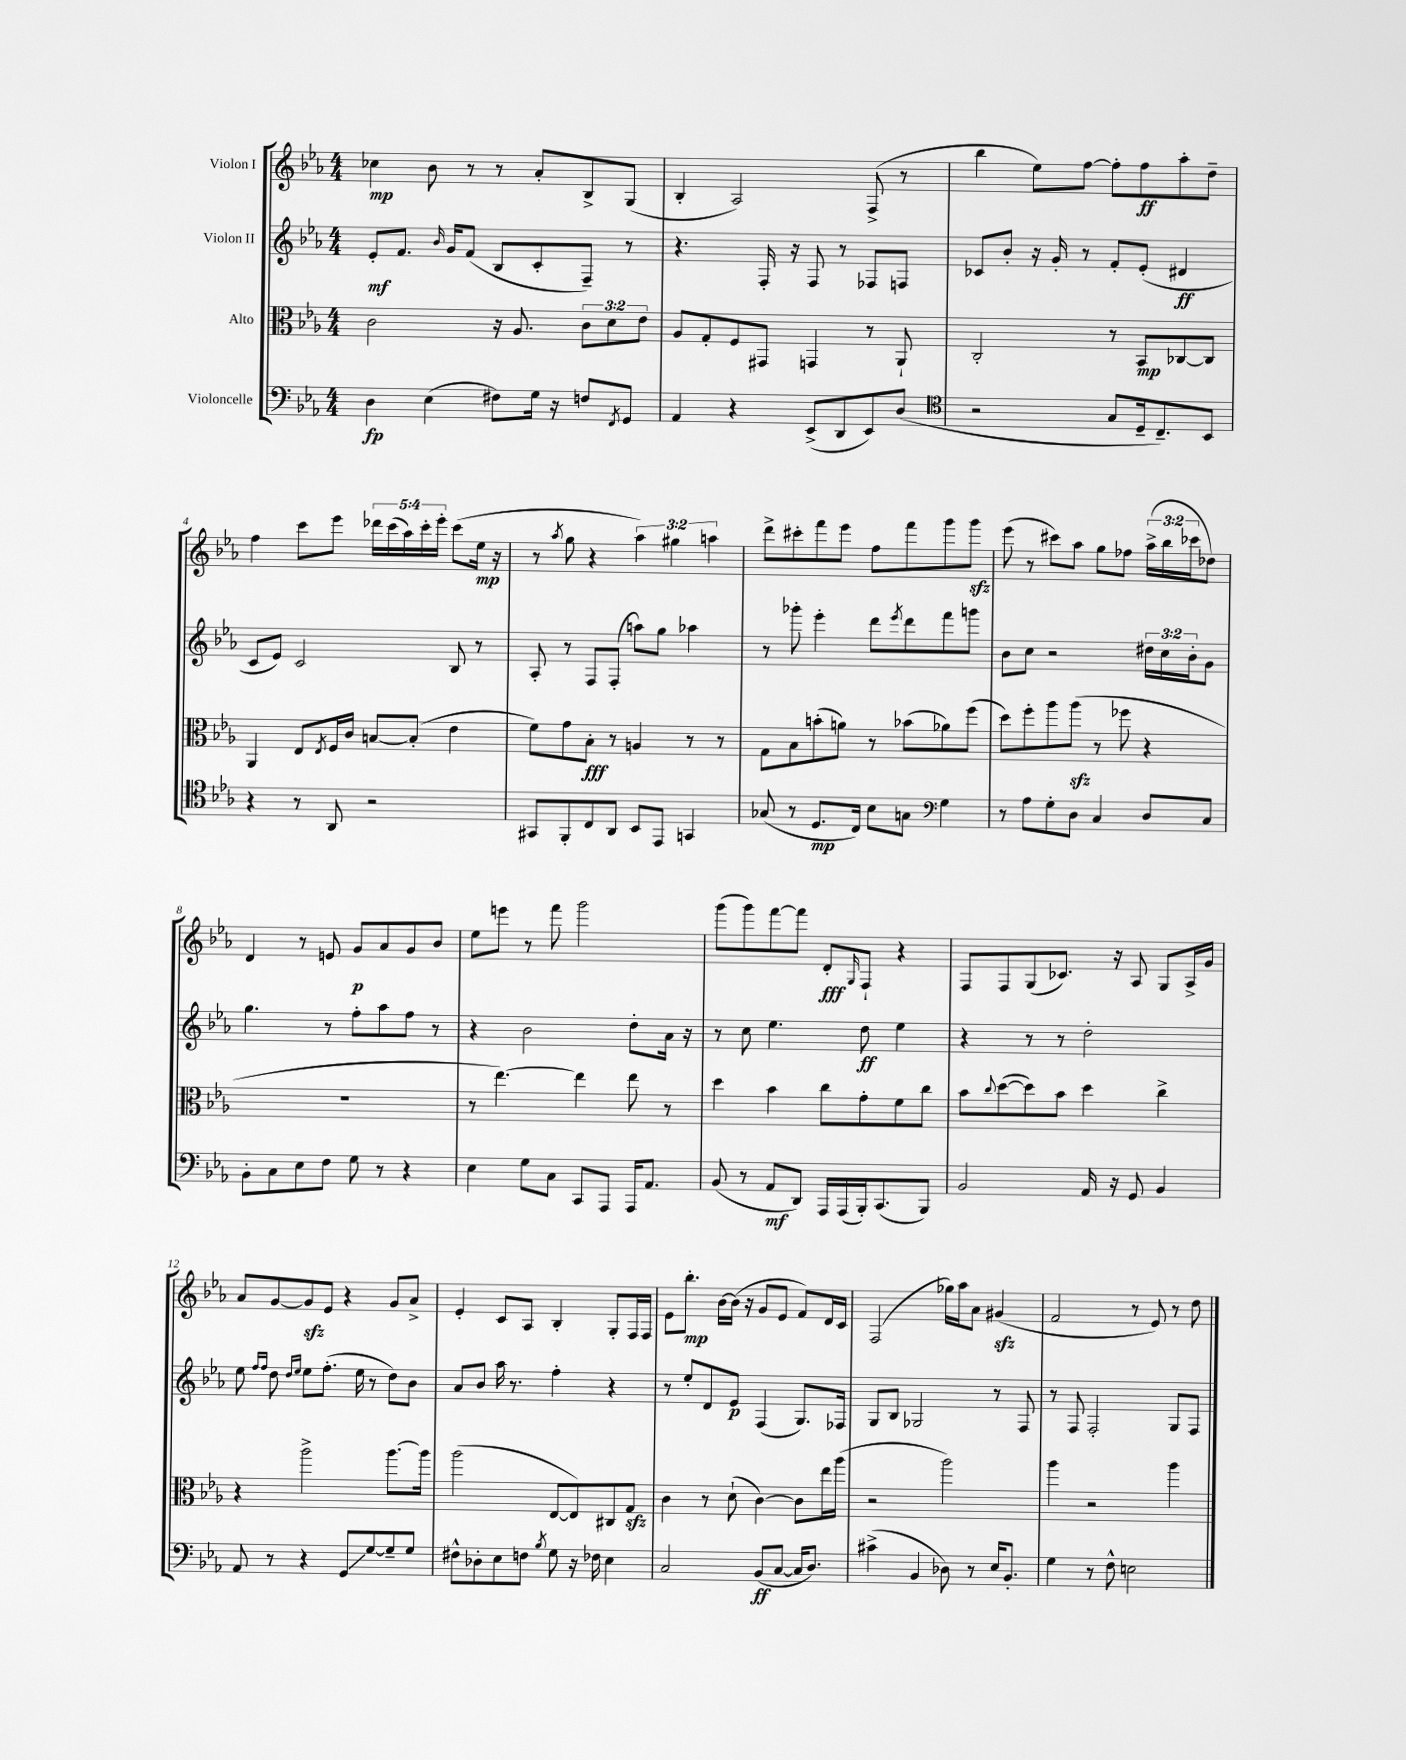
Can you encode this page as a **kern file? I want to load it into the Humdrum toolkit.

**kern	**kern	**kern	**kern
*staff4	*staff3	*staff2	*staff1
*clefF4	*clefC3	*clefG2	*clefG2
*k[b-e-a-]	*k[b-e-a-]	*k[b-e-a-]	*k[b-e-a-]
*M4/4	*M4/4	*M4/4	*M4/4
4D\	2c\	8e-'/L	4cc-\
.	.	8.f/J	.
(4E-\	.	.	8b-\
.	.	16qqb-/	.
.	.	16g/LK	.
.	.	(8f/J	8r
8F#\L)	16r	8B-/L	8r
.	8.A-/	.	.
16G\Jk	.	8c'/	8a-'/L
16r	.	.	.
8F/L	12c\L	8F~/J)	8B-^/
.	12d\	.	.
8qFF/	.	.	.
8GG/J	.	8r	(8G/J
.	12e-\J	.	.
=	=	=	=
4AA-/	8A-/L	4.r	4B-'/
.	8G'/	.	.
4r	8F/	.	2A-/)
.	8GG#/J	16F'/	.
.	.	16r	.
(8EE-^/L	4GG/	8F/	.
8DD/	.	8r	.
8EE-/)	8r	8F-/L	(8F^/
(8D/J	8AA-`/	8F/J	8r
=	=	=	=
*clefC4	*	*	*
2r	2C'/	8c-/L	4bb-\
.	.	8b-'/J	.
.	.	16r	8ee-\L)
.	.	16g'/	.
.	.	8r	[8ff\J
8G/L	8r	8f'/L	8ff'\]L
16D~/k	8BB-/L	(8e-'/J	8ff\
8.C~/)	.	.	.
.	[8C-/	4d#/	8aa-'\
8BB-/J	8C-/]J	.	8dd~\J
=	=	=	=
4r	4AA-/	8c/L	4ff\
.	.	8e-/J)	.
8r	8E-/L	2c/	8ccc\L
.	8qE-/	.	.
8AA-/	16F/L	.	8eee-\J
.	16c/JJ	.	.
2r	[8B/L	.	20ddd-\LL
.	.	.	(20ccc\
.	.	.	20aa-\)
.	(8B'/]J	.	.
.	.	.	20ccc'\
.	.	.	20eee-'\JJ
.	4e-\	8B-/	(8ccc\L
.	.	8r	16ee-\Jk
.	.	.	16r
=	=	=	=
8GG#/L	8f\L)	8A-'/	8r
.	.	.	8qaa-/
8FF'/	8g\	8r	8gg\
8C/	8B-'\J	8F/L	4r
8AA-/J	8r	(8F'/J	.
8BB-/L	4A/	8aa\L)	6aa-\)
8EE-/J	.	8gg\J	.
.	.	.	6gg#\
4GG/	8r	4aa-\	.
.	.	.	6aa\
.	8r	.	.
=	=	=	=
(8G-/	8G\L	8r	8ddd^\L
8r	8B-\	8ggg-'\	8ccc#'\
8.D/L	(8b'\	4eee-'\	8fff\
.	8a\J)	.	8eee-\J
16C/Jk)	.	.	.
8B-\L	8r	8ddd\L	8ff\L
.	.	8qeee-/	.
8G\J	(8b-\L	8ddd\	8fff\
*clefF4	*	*	*
4G\	8a-\)	8fff\	8ggg\
.	(8ff\J	8ggg\J	8ggg\J
=	=	=	=
8r	8dd\L)	8b-\L	(8eee-\
8A-\L	8ff'\	8cc\J	8r
8G'\	8aa-\	2r	8ccc#\L)
8D\J	(8aa-\J	.	8aa-\J
4C/	8r	.	8gg\L
.	8ff-\	.	8ff-\J
8D/L	4r	24dd#\LL	(24aa-^\LL
.	.	24cc\	24bb-\
.	.	24b-'\J	24ccc-\J
8C/J	.	8g\J	8dd-\J)
=	=	=	=
8BB-'\L	1r	4.gg\	4d/
8C\	.	.	.
8E-\	.	.	8r
8F\J	.	8r	8e/
8G\	.	8ff'\L	8g/L
8r	.	8aa-\	8a-/
4r	.	8ff\J	8g/
.	.	8r	8b-/J
=	=	=	=
4E-\	8r	4r	8ee-\L
.	[4.ee-\)	.	8eee\J
8G\L	.	2b-\	8r
8C\J	.	.	8fff\
8CC/L	4ee-\]	.	2ggg\
8AAA-/J	.	.	.
16AAA-/LK	8ee-\	8dd'\L	.
8.AA-/J	.	.	.
.	8r	16a-\Jk	.
.	.	16r	.
=	=	=	=
(8BB-/	4dd\	8r	(8ggg\L
8r	.	8cc\	8ggg\)
8AA-/L	4b-\	4.ee-\	[8fff\
8DD/J)	.	.	8fff\]J
16AAA-/LL	8cc\L	.	8d'/L
(16AAA-/	.	.	.
.	.	.	16qqG/
16BBB-'/J)	8g'\	8dd\	8F`/J
(8.CC/	.	.	.
.	8f\	4ee-\	4r
8BBB-/J)	8cc\J	.	.
=	=	=	=
2BB-/	8b-\L	4r	8F/L
.	8qqcc/	.	.
.	([8dd\	.	8F/
.	8dd\])	8r	(8G/
.	8b-\J	8r	8.c-/J)
16AA-/	4dd\	2dd'\	.
16r	.	.	16r
8GG/	.	.	8A-/
4BB-/	4cc^\	.	8G/L
.	.	.	16A-^/L
.	.	.	16g/JJ
=	=	=	=
8AA-/	4r	8ee-\	8a-/L
.	.	16qqff/LL	.
.	.	16qqff/JJ	.
8r	.	8dd\	[8g/
.	.	16qqdd/LL	.
.	.	16qqee-/JJ	.
4r	2aa-^\	8ee-\L	8g/]
.	.	(8.ff'\J	8e-/J
8GG/L	.	.	4r
.	.	16ee-\	.
[8G/	.	8r	.
8G~/]	[8.aa-\L	8dd\L)	8g/L
8G/J	.	8b-\J	8a-^/J
.	16aa-\]Jk	.	.
=	=	=	=
8F#^^\L	(2aa-\	8a-/L	4e-'/
8D-'\	.	8b-/J	.
8E-\	.	16aa-\	8c/L
.	.	8.r	.
8F\J	.	.	8A-/J
8qB-/	.	.	.
8G\	[8E-/L	4ff'\	4B-'/
16r	8E-/])	.	.
16F-\	.	.	.
4E-\	8C#/	4r	8G'/L
.	8G/J	.	16F/L
.	.	.	16F/JJ
=	=	=	=
2C/	4c\	8r	8e-\L
.	.	8ee-'/L	8.bb-'\J
.	8r	8d/	.
.	.	.	[16b-\LL
.	(8d`\	8e-/J	(16b-\]JJ
.	.	.	16r
(8BB-/L	[4c\)	(4F/	8g/L
[8C/J	.	.	8e-/J
16C/]LK	8c\]L	8.G/L)	8f/L)
8.D/J)	.	.	.
.	16ee-\L	.	16d/L
.	(16aa-\JJ	16F-/Jk	16c/JJ
=	=	=	=
(4c#^\	2r	8G/L	(2F/
.	.	8B-/J	.
4BB-/	.	2G-/	.
8D-\)	2aa-\)	.	16gg-\LL)
.	.	.	16aa-\J
8r	.	.	8a-\J
16E-/LK	.	8r	(4g#/
8.BB-'/J	.	.	.
.	.	8F/	.
=	=	=	=
4G\	4aa-\	8r	2f/
.	.	8F/	.
8r	2r	2F'/	.
8F^^\	.	.	.
2E\	.	.	8r
.	.	.	8e-/)
.	4aa-\	8G/L	8r
.	.	8F/J	8dd\
==	==	==	==
*-	*-	*-	*-
